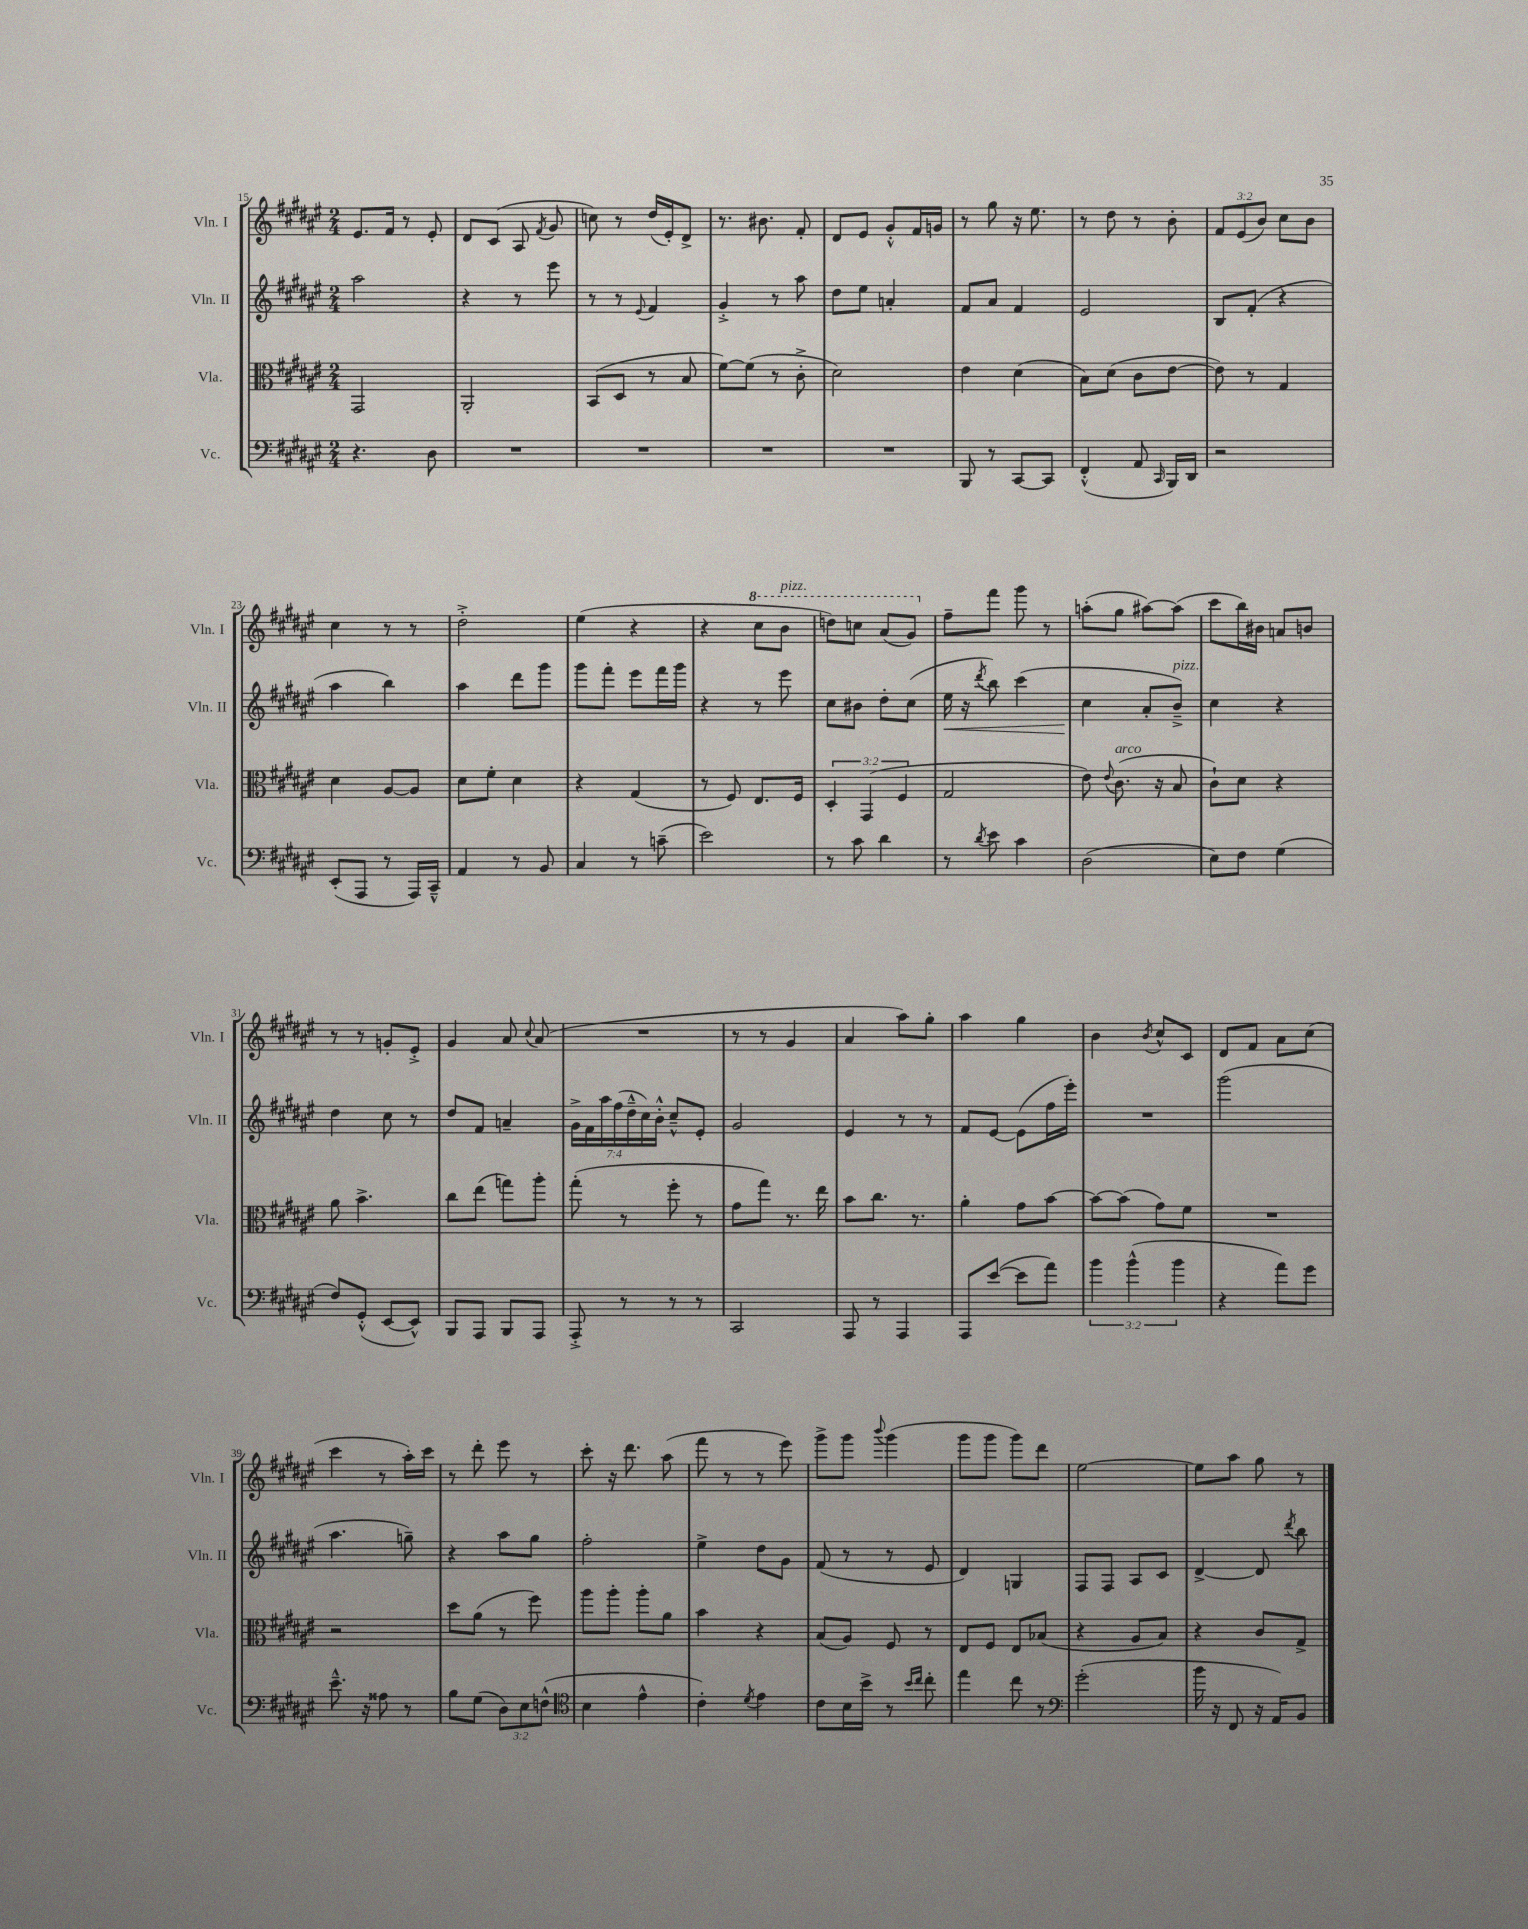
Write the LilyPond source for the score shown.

<<
\new StaffGroup <<
\new Staff = "s0" \with { instrumentName = "Vln. I" shortInstrumentName = "Vln. I" } {
    \clef treble \key fis \major \numericTimeSignature \time 2/4 \override Staff.TupletNumber.text = #tuplet-number::calc-fraction-text
    \autoBeamOff eis'8.[ fis'16] r8 eis'8-. |
    dis'8[ cis'8]( ais8 \acciaccatura { fis'8 } gis'8 |
    c''8) r8 dis''16[( eis'16-.) dis'8]-> |
    r8. bis'8. fis'8-. |
    dis'8[ eis'8] gis'8[-.-^ fis'16 g'16] |
    r8 gis''8 r16 eis''8. |
    r8 dis''8 r8 b'8-. |
    \tuplet 3/2 { fis'8[ eis'8( b'8]) } cis''8[ b'8] |
    cis''4 r8 r8 |
    dis''2-.-> |
    eis''4( r4 |
    r4 \ottava #1 cis'''8[ b''8]^\markup { \italic "pizz." } |
    d'''8[) c'''8] ais''8[( gis''8]) \ottava #0 |
    fis''8[-- fis'''8] gis'''8 r8 |
    a''8[-.( gis''8] ais''8[~) ais''8]( |
    cis'''8[ b''16) bis'16] a'8[ b'8] |
    r8 r8 g'8[-. eis'8]-.-> |
    gis'4 ais'8 \appoggiatura { cis''8 } ais'8( |
    R2 |
    r8 r8 gis'4 |
    ais'4 ais''8[) gis''8]-. |
    ais''4 gis''4 |
    b'4 \acciaccatura { b'8 } cis''8[-^ cis'8] |
    dis'8[ fis'8] ais'8[ cis''8]( |
    cis'''4 r8 ais''16[-.) cis'''16] |
    r8 dis'''8-. eis'''8 r8 |
    cis'''8-. r16 dis'''8. ais''8( |
    fis'''8 r8 r8 eis'''8) |
    gis'''8[-> gis'''8] \appoggiatura { b'''8 } gis'''4( |
    gis'''8[ gis'''8] gis'''8[) dis'''8] |
    eis''2~ |
    eis''8[ ais''8] gis''8 r8 \bar "|." |
}
\new Staff = "s1" \with { instrumentName = "Vln. II" shortInstrumentName = "Vln. II" } {
    \clef treble \key fis \major \numericTimeSignature \time 2/4 \override Staff.TupletNumber.text = #tuplet-number::calc-fraction-text
    \autoBeamOff ais''2 |
    r4 r8 eis'''8 |
    r8 r8 \appoggiatura { eis'8 } fis'4 |
    gis'4-.-> r8 ais''8 |
    dis''8[ eis''8] a'4-. |
    fis'8[ ais'8] fis'4 |
    eis'2 |
    b8[ fis'8]-.( r4 |
    ais''4 b''4) |
    ais''4 dis'''8[ gis'''8] |
    gis'''8[ fis'''8]-. eis'''8[ fis'''16 gis'''16] |
    r4 r8 eis'''8 |
    cis''8[ bis'8] dis''8[-. cis''8]( |
    eis''16\< r16 \acciaccatura { dis'''8 } b''8) cis'''4( |
    cis''4\! ais'8[-. b'8]--->^\markup { \italic "pizz." }) |
    cis''4 r4 |
    dis''4 cis''8 r8 |
    dis''8[ fis'8] a'4-- |
    \tuplet 7/4 { gis'16[-> fis'16 ais''16 fis''16( dis''16---^ cis''16) b'16]-.-^ } cis''8[---^ eis'8]-. |
    gis'2 |
    eis'4 r8 r8 |
    fis'8[ eis'8]~ eis'8[( fis''16 eis'''16]-.) |
    R2 |
    gis'''2( |
    ais''4. g''8--) |
    r4 ais''8[ gis''8] |
    fis''2-. |
    eis''4-> dis''8[ gis'8] |
    fis'8( r8 r8 eis'8 |
    dis'4) g4 |
    fis8[ fis8] ais8[ cis'8] |
    dis'4~-> dis'8 \acciaccatura { dis'''8 } b''8 \bar "|." |
}
\new Staff = "s2" \with { instrumentName = "Vla." shortInstrumentName = "Vla." } {
    \clef alto \key fis \major \numericTimeSignature \time 2/4 \override Staff.TupletNumber.text = #tuplet-number::calc-fraction-text
    \autoBeamOff gis,2 |
    ais,2-. |
    b,8[( dis8] r8 b8 |
    fis'8[~) fis'8]( r8 cis'8-.-> |
    dis'2) |
    eis'4 dis'4( |
    b8[) dis'8]( cis'8[ eis'8]~ |
    eis'8) r8 gis4 |
    dis'4 ais8[~ ais8] |
    dis'8[ fis'8]-. dis'4 |
    r4 gis4( |
    r8 fis8) eis8.[ fis16] |
    \tuplet 3/2 { dis4-. gis,4( fis4 } |
    gis2 |
    eis'8) \appoggiatura { eis'8 } cis'8.^\markup { \italic "arco" }( r16 b8 |
    cis'8[-!) dis'8] r4 |
    ais'8 b'4.-> |
    cis''8[ eis''8]( g''8[) ais''8]-. |
    gis''8-.( r8 fis''8-. r8 |
    gis'8[ gis''8]) r8. eis''16 |
    b'8[ cis''8.] r8. |
    ais'4-. gis'8[ b'8]~ |
    b'8[~ b'8]( gis'8[) fis'8] |
    R2 |
    r2 |
    dis''8[ ais'8]( r8 fis''8) |
    ais''8[ ais''8]-. ais''8[-. ais'8] |
    b'4 r4 |
    b8[( ais8]) fis8 r8 |
    eis8[ fis8] eis8[ bes8]( |
    r4 ais8[ b8]) |
    r4 cis'8[ gis8]-> \bar "|." |
}
\new Staff = "s3" \with { instrumentName = "Vc." shortInstrumentName = "Vc." } {
    \clef bass \key fis \major \numericTimeSignature \time 2/4 \override Staff.TupletNumber.text = #tuplet-number::calc-fraction-text
    \autoBeamOff r4. dis8 |
    R2 |
    R2 |
    R2 |
    R2 |
    b,,8 r8 cis,8[~ cis,8] |
    fis,4-.-^( ais,8 \grace { cis,16 } b,,16[) dis,16] |
    r2 |
    eis,8[-.( ais,,8] r8 ais,,16[) cis,16]---^ |
    ais,4 r8 b,8 |
    cis4 r8 c'8--( |
    eis'2) |
    r8 cis'8 dis'4 |
    r8 \acciaccatura { dis'8 } eis'8 cis'4 |
    dis2( |
    eis8[) fis8] gis4( |
    fis8[) gis,8]-.-^( eis,8[~ eis,8]-^) |
    b,,8[ ais,,8] b,,8[ ais,,8] |
    ais,,8-.-> r8 r8 r8 |
    cis,2 |
    ais,,8 r8 ais,,4 |
    ais,,8[ eis'8]~( eis'8[ ais'8]) |
    \tuplet 3/2 { b'4 b'4-^( b'4 } |
    r4 ais'8[) gis'8] |
    eis'8.---^ r16 aisis8 r8 |
    b8[ gis8]( \tuplet 3/2 { dis8[) eis8 f8]-^( } |
    \clef tenor b4 eis'4-^ |
    cis'4-.) \acciaccatura { dis'8 } eis'4 |
    cis'8[ b16 b'16]-> r8 \grace { b'16[ cis''16] } cis''8-. |
    eis''4 cis''8 r8 |
    \clef bass gis'2-.( |
    b'16 r16 fis,8 r16 ais,16[) b,8] \bar "|." |
}
>>
>>
\layout { \context { \Score currentBarNumber = #15 } }
